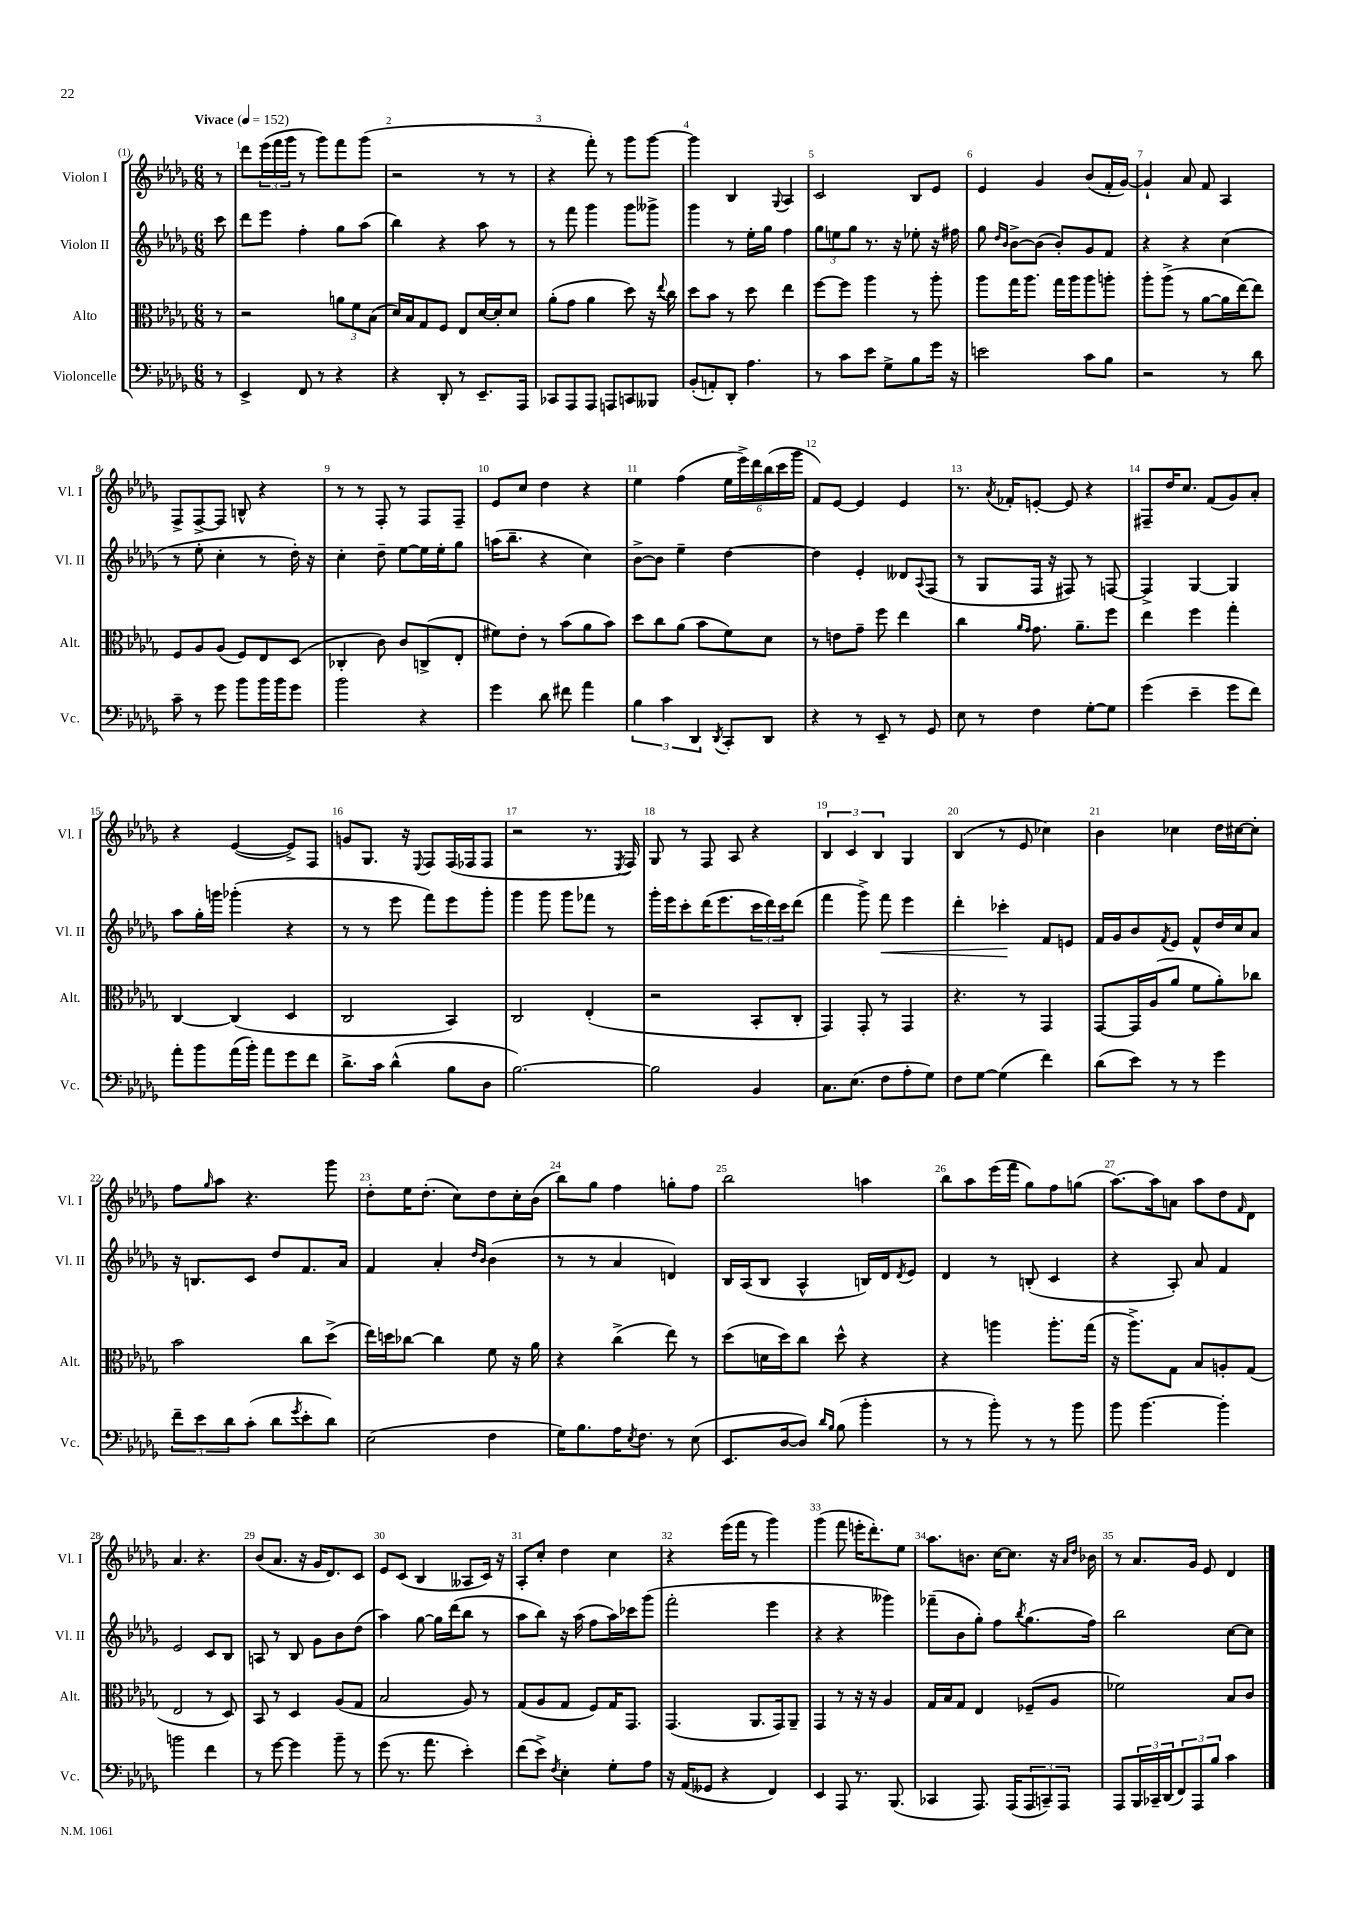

**kern	**kern	**kern	**dynam	**kern
*part4	*part3	*part2	*part2	*part1
*staff4	*staff3	*staff2	*staff2	*staff1
*I"Violoncelle	*I"Alto	*I"Violon II	*	*I"Violon I
*I'Vc.	*I'Alt.	*I'Vl. II	*	*I'Vl. I
*clefF4	*clefC3	*clefG2	*	*clefG2
*k[b-e-a-d-g-]	*k[b-e-a-d-g-]	*k[b-e-a-d-g-]	*	*k[b-e-a-d-g-]
*M6/8	*M6/8	*M6/8	*	*M6/8
*MM152	*MM152	*MM152	*	*MM152
=	=	=	=	=
!	!	!	!	!LO:TX:a:B:t=Vivace
8r	8r	8ccc\	.	8r
=1	=1	=1	=1	=1
4EE-^/	2r	8ddd-\L	.	8ddd-\L
.	.	8eee-\J	.	(24eee-\L
.	.	.	.	24fff\
.	.	.	.	24ggg-\JJ
8FF/	.	4ff'\	.	8r
8r	.	.	.	8ggg-\L)
4r	12an\L	8gg-\L	.	8fff\
.	12f\	.	.	.
.	.	(8aa-\J	.	(8ggg-\J
.	(12B-\J	.	.	.
=2	=2	=2	=2	=2
4r	16d-/LL)	4bb-\)	.	2r
.	16B-/J	.	.	.
.	8G-/	.	.	.
8DD-'/	8F/J	4r	.	.
8r	8E-/L	.	.	.
8.EE-~/L	[16d-/L	8aa-\	.	8r
.	16d-'/J]	.	.	.
.	8d-/J	8r	.	8r
16AAA-/Jk	.	.	.	.
=3	=3	=3	=3	=3
8CC-X/L	(8a-'\L	8r	.	4r
8AAA-/	8g-\J	8fff\	.	.
8AAA-/J	4a-\	4ggg-\	.	8fff'\)
8AAAn/L	.	.	.	8r
8CCn/	8dd-\)	8ggg-\L	.	8ggg-\L
8BBB--X/J	16r	8ggg--X^\J	.	[8ggg-\J
.	8qqee-/	.	.	.
.	16cc\	.	.	.
=4	=4	=4	=4	=4
(8BB-'/L	8dd-\L	4ggg-\	.	4ggg-\]
8AAn'/)	8b-\J	.	.	.
8DD-'/J	8r	8r	.	4B-/
4.A-\	8dd-\	16ee-'\LL	.	.
.	.	16gg-\JJ	.	.
.	.	.	.	8qqG-/
.	4ee-\	4ff\	.	4A-/
=5	=5	=5	=5	=5
8r	[8ff\L	12gg-\L	.	2c/
.	.	12een\	.	.
8c\L	8ff\J]	.	.	.
.	.	12gg-\J	.	.
8e-\J	4aa-\	8.r	.	.
8G-^\L	.	.	.	.
.	.	16r	.	.
8B-\	8r	8ee-X'\	.	8B-/L
16g-\Jk	8aa-'\	16r	.	8e-/J
16r	.	16ff#X\	.	.
=6	=6	=6	=6	=6
2en\	8aa-\L	8gg-\	.	4e-/
.	.	16qqdd-/LL	.	.
.	.	16qqb-/JJ	.	.
.	16gg-\K	[8b-^\L	.	.
.	8.aa-\J	.	.	.
.	.	(8b-\J]	.	4g-/
.	16gg-\LL	8b-'/L)	.	.
.	16aa-\J	.	.	.
8c\L	8aa-\	8g-/	.	(8b-/L
8B-\J	8aan'\J	8f/J	.	16f'/L
.	.	.	.	[16g-/JJ)
=7	=7	=7	=7	=7
2r	8aa-'\L	4r	.	4g-`/]
.	(8aa-^\J	.	.	.
.	8r	4r	.	8a-/
.	[8a-\L	.	.	8f/
8r	16a-\L]	(4cc\	.	4A-/
.	[16ee-\J)	.	.	.
8d-\	8ee-\J]	.	.	.
!!LO:LB:g=z
=8	=8	=8	=8	=8
8c~\	8F/L	8r	.	8F^/L
8r	8A-/	8ee-'\	.	[8F^/
8g-\	(8A-/J	4cc'\	.	8F/J]
8b-\L	8F/L)	.	.	8Bn^^/
16b-\L	8E-/	8r	.	4r
16b-\J	.	.	.	.
8g-\J	(8D-/J	16dd-'\)	.	.
.	.	16r	.	.
=9	=9	=9	=9	=9
2b-\	4C-X'/	4cc'\	.	8r
.	.	.	.	8r
.	8c\)	8dd-~\	.	8F'/
.	8c/L	[8ee-\L	.	8r
4r	(8Cn^/	16ee-\L]	.	8F/L
.	.	16ee-'\J	.	.
.	8E-'/J	8gg-\J	.	8F~/J
=10	=10	=10	=10	=10
4g-\	8f#X\L)	(16aan\KL	.	8e-/L
.	.	8.bb-~\J	.	.
.	8e-'\J	.	.	8cc/J
8d-\	8r	4r	.	4dd-\
8f#X\	(8b-\L	.	.	.
4a-\	8a-\	4cc\)	.	4r
.	8b-\J)	.	.	.
=11	=11	=11	=11	=11
6B-\	8dd-\L	[8b-^\L	.	4ee-\
.	8cc\	8b-\J]	.	.
6c\	.	.	.	.
.	(8a-\J	4ee-~\	.	(4ff\
6DD-/	.	.	.	.
.	8b-\L	.	.	.
8qDD-/	.	.	.	.
8CC'/L	8f\)	[4dd-\	.	24ee-\LL
.	.	.	.	24eee-^\)
.	.	.	.	24ddd-\
8DD-/J	8d-\J	.	.	(24bb-\
.	.	.	.	24ccc\
.	.	.	.	24ggg-\JJ
=12	=12	=12	=12	=12
4r	8r	4dd-\]	.	8f/L)
.	8en\L	.	.	[8e-/J
8r	8g-~\J	4e-'/	.	4e-/]
8EE-~/	8ff\	.	.	.
8r	4ee-\	8d--X/L	.	4e-/
.	.	8qqA-/	.	.
8GG-/	.	(8F/J	.	.
=13	=13	=13	=13	=13
8E-\	4cc\	8r	.	8.r
8r	.	8G-/L	.	.
.	.	.	.	8qa-/
.	.	.	.	16f-X'/KL
.	16qqa-/LL	.	.	.
.	16qqg-/JJ	.	.	.
4F\	8.g-\	16F/Jk	.	[8en'/J
.	.	16r	.	.
.	.	8F#X/)	.	8e/]
.	8.a-~\L	.	.	.
[8G-'\L	.	8r	.	4r
8G-\J]	8ff\J	[8Fn/	.	.
=14	=14	=14	=14	=14
(4g-\	4ee-\	4F^/]	.	8F#X~/L
.	.	.	.	16dd-/K
.	.	.	.	8.cc/J
4e-~\	4ff\	[4G-/	.	.
.	.	.	.	(8f/L
8g-\L	4gg-'\	4G-/]	.	8g-/)
8f\J)	.	.	.	8a-'/J
!!LO:LB:g=z
=15	=15	=15	=15	=15
8a-'\L	[4C/	8aa-\L	.	4r
8b-\	.	16gg-'\L	.	.
.	.	16gggn\JJ	.	.
(16a-\L	(4C/]	(4ggg-X'\	.	([4e-/
16b-'\JJ)	.	.	.	.
8a-\L	.	.	.	.
8g-\	4D-/	4r	.	8e-^/L])
8f\J	.	.	.	8F/J
=16	=16	=16	=16	=16
8.d-^\L	2C/	8r	.	8gn/L
.	.	8r	.	8.G-/J
16c\Jk	.	.	.	.
(4d-^^\	.	8eee-\	.	.
.	.	.	.	16r
.	.	.	.	8qqE-/
.	.	8fff\L)	.	8F/L
8B-\L	4BB-/)	8eee-\	.	(16F/L
.	.	.	.	16F-X/J
8D-\J	.	8ggg-'\J	.	8F-/J
=17	=17	=17	=17	=17
[2.B-\)	2C/	4ggg-\	.	2r
.	.	8ggg-\	.	.
.	.	8ggg-\L	.	.
.	(4E-'/	8fff-X\J	.	8.r
.	.	8r	.	.
.	.	.	.	8qE-/
.	.	.	.	16F/)
=18	=18	=18	=18	=18
2B-\]	2r	16ggg-'\LL	.	8G-/
.	.	16eee-\J	.	.
.	.	8ccc'\	.	8r
.	.	(16ddd-\K	.	8F/
.	.	8.eee-\	.	.
.	.	.	.	8A-/
4BB-/	8BB-'/L	24ccc\L	.	4r
.	.	24ddd-\)	.	.
.	.	24ccc\J	.	.
.	8C'/J	(8ddd-\J	.	.
=19	=19	=19	=19	=19
8.C\L	4GG-/)	4fff\	.	6B-/
.	.	.	.	6c/
(8.E-\J	.	.	.	.
.	8GG-'/	8ggg-^\)	.	.
.	.	.	.	6B-/
!	!	!	!LO:HP:b	!
8F\L	8r	8fff\	<	.
8A-'\	4GG-/	4eee-\	.	4G-/
8G-\J)	.	.	.	.
=20	=20	=20	=20	=20
8F\L	4.r	4ddd-'\	.	(4B-/
[8G-\J	.	.	.	.
(4G-\]	.	4ccc-X'\	.	8r
.	8r	.	.	8e-/
4f\)	4GG-/	8f/L	[	4cc-X\)
.	.	8en/J	.	.
=21	=21	=21	=21	=21
(8d-\L	[8GG-/L	16f/LL	.	4b-\
.	.	16g-/J	.	.
8e-\J)	16GG-/L]	8b-/	.	.
.	(16A-/J	.	.	.
.	.	8qf/	.	.
8r	8a-/J	8e-/J	.	4cc-X\
8r	8f\L	8f^^/L	.	.
4g-\	8a-'\)	16dd-/L	.	16dd-\LL
.	.	16cc/J	.	[16cc#X\J
.	8cc-X\J	8a-/J	.	8cc#'\J]
!!LO:LB:g=z
=22	=22	=22	=22	=22
12f~\L	2b-\	16r	.	8ff\L
.	.	8.Bn/L	.	.
12e-\	.	.	.	.
.	.	.	.	16qqgg-/
.	.	.	.	8aa-\J
12d-\	.	.	.	.
(8c'\J	.	8c/J	.	4.r
8d-\L	.	8dd-/L	.	.
8qg-/	.	.	.	.
8e-'\	8cc\L	8.f/	.	.
8d-\J)	(8dd-^\J	.	.	8ggg-\
.	.	16a-/Jk	.	.
=23	=23	=23	=23	=23
(2E-\	16ee-\LL)	4f/	.	8dd-'\L
.	16ddn\J	.	.	.
.	[8cc-X\J	.	.	16ee-\K
.	.	.	.	(8.dd-'\J
.	4cc-\]	4a-'/	.	.
.	.	.	.	8cc\L)
.	.	16qqdd-/LL	.	.
.	.	16qqb-/JJ	.	.
4F\	8f\	(4b-\	.	8dd-\
.	16r	.	.	16cc'\L
.	16a-\	.	.	(16b-\JJ
=24	=24	=24	=24	=24
16G-\KL)	4r	8r	.	8bb-\L)
8.B-\	.	.	.	.
.	.	8r	.	8gg-\J
16A-\K	(4cc^\	4a-/	.	4ff\
8qE-/	.	.	.	.
8.F\J	.	.	.	.
8r	8ee-\)	4dn/)	.	8ggn'\L
(8E-\	8r	.	.	8ff\J
=25	=25	=25	=25	=25
8.EE-/L	(8dd-\L	16B-/LL	.	2bb-\
.	.	(16A-/J	.	.
.	16dn\L	8B-/J	.	.
[16D-/k	16dd-\J)	.	.	.
8D-/J])	8cc\J	4A-^^/	.	.
16qqd-/LL	.	.	.	.
16qqB-/JJ	.	.	.	.
(8B-\	8dd-^^\	.	.	.
4b-'\	4r	16Bn/LL)	.	4aan\
.	.	16d-/J	.	.
.	.	8qd-/	.	.
.	.	8e-/J	.	.
=26	=26	=26	=26	=26
8r	4r	4d-/	.	8bb-\L
8r	.	.	.	8aa-\
8b-'\)	4aan\	8r	.	(16eee-\L
.	.	.	.	16fff\JJ
8r	.	(8Bn'/	.	8gg-\L)
8r	8.aa'\L	4c/	.	8ff\
8b-\	.	.	.	(8ggn\J
.	(16gg-\Jk	.	.	.
=27	=27	=27	=27	=27
8b-\	16r	4r	.	[8.aa-\L)
.	8.aa-^\L)	.	.	.
[4.b-\	.	.	.	.
.	.	.	.	16aa-\k]
.	8G-\J	8A-'/)	.	8an\J
.	8B-/L	8a-/	.	8aa-\L
4b-'\]	8An'/	4f/	.	8dd-\
.	.	.	.	16qqf/
.	(8G-/J	.	.	8d-\J
!!LO:LB:g=z
=28	=28	=28	=28	=28
2bn\	2E-/	2e-/	.	4.a-/
.	.	.	.	4.r
4f\	8r	8c/L	.	.
.	8D-/)	8B-/J	.	.
=29	=29	=29	=29	=29
8r	8BB-/	8An/	.	(8b-/L
[8g-\	8r	8r	.	8.a-/J
4g-\]	4D-/	8B-/	.	.
.	.	.	.	16r
.	.	8g-\L	.	16g-/KL
.	.	.	.	8.d-/)
8b-~\	(8A-/L	8b-\	.	.
8r	8G-/J	(8dd-\J	.	8c/J
=30	=30	=30	=30	=30
(8g-\	2B-/	4aa-\)	.	8e-/L
8.r	.	.	.	(8c/J
.	.	[8gg-\	.	4B-/
8.a-\	.	.	.	.
.	.	16gg-\LL]	.	.
.	.	(16ddd-\J	.	.
4e-'\)	8A-/)	8bb-\J	.	8A--X/L
.	8r	8r	.	16c/Jk)
.	.	.	.	16r
=31	=31	=31	=31	=31
(8f\L	(8G-/L	8aa-\L	.	8A-'/L
8e-^\J)	8A-/	8bb-\J)	.	8cc'/J
8qF/	.	.	.	.
4E-'\	8G-/J	16r	.	4dd-\
.	.	(16aa-\	.	.
.	8F/L)	8ff\L	.	.
8G-'\L	16G-/K	16aa-\L)	.	4cc\
.	8.GG-/J	16ccc-X\J	.	.
8A-\J	.	(8ggg-\J	.	.
=32	=32	=32	=32	=32
16r	(4.GG-/	2fff'\	.	4r
(16AA-/KL	.	.	.	.
8GG--X/J	.	.	.	.
4r	.	.	.	(16eee-\LL
.	.	.	.	16fff\JJ
.	8.AA-/L	.	.	8r
4FF/)	.	4eee-\	.	4ggg-\)
.	16GG-/k)	.	.	.
.	8AA-~/J	.	.	.
=33	=33	=33	=33	=33
4EE-/	4GG-/	4r	.	(4ggg-\
8AAA-/	8r	4r	.	8fff\
8.r	16r	.	.	16eeen'\KL
.	16r	.	.	8.ddd-'\)
.	4A-/	4ggg--X\)	.	.
(8.BBB-/	.	.	.	.
.	.	.	.	8ee-\J
=34	=34	=34	=34	=34
4CC-X/	16G-/LL	(8fff-X~\L	.	8.aa-\L
.	16B-/J	.	.	.
.	8G-/J	8b-\	.	.
.	.	.	.	8.bn\J
8.AAA-/)	4E-/	8gg-'\J)	.	.
.	.	8ff\L	.	[16cc\KL
(16AAA-/KL	.	.	.	8.cc\J]
.	.	8qbb-/	.	.
12AAA-/	(8F-X~/L	(8.gg-\	.	.
12CCn~/)	.	.	.	.
.	8A-/J	.	.	16r
12AAA-/J	.	.	.	.
.	.	.	.	16qqa-/LL
.	.	.	.	16qqdd-/JJ
.	.	16ff\Jk)	.	16b-X\
=35	=35	=35	=35	=35
8AAA-/L	2f-X\)	2bb-\	.	8r
24BBB-/L	.	.	.	8.a-/L
24CC-X~/	.	.	.	.
(24DD-/J	.	.	.	.
12FF/)	.	.	.	.
.	.	.	.	16g-/Jk
12AAA-/	.	.	.	.
.	.	.	.	8e-/
12B-/J	.	.	.	.
4c\	8B-/L	[8cc\L	.	4d-/
.	8c/J	8cc\J]	.	.
==	==	==	==	==
*-	*-	*-	*-	*-
